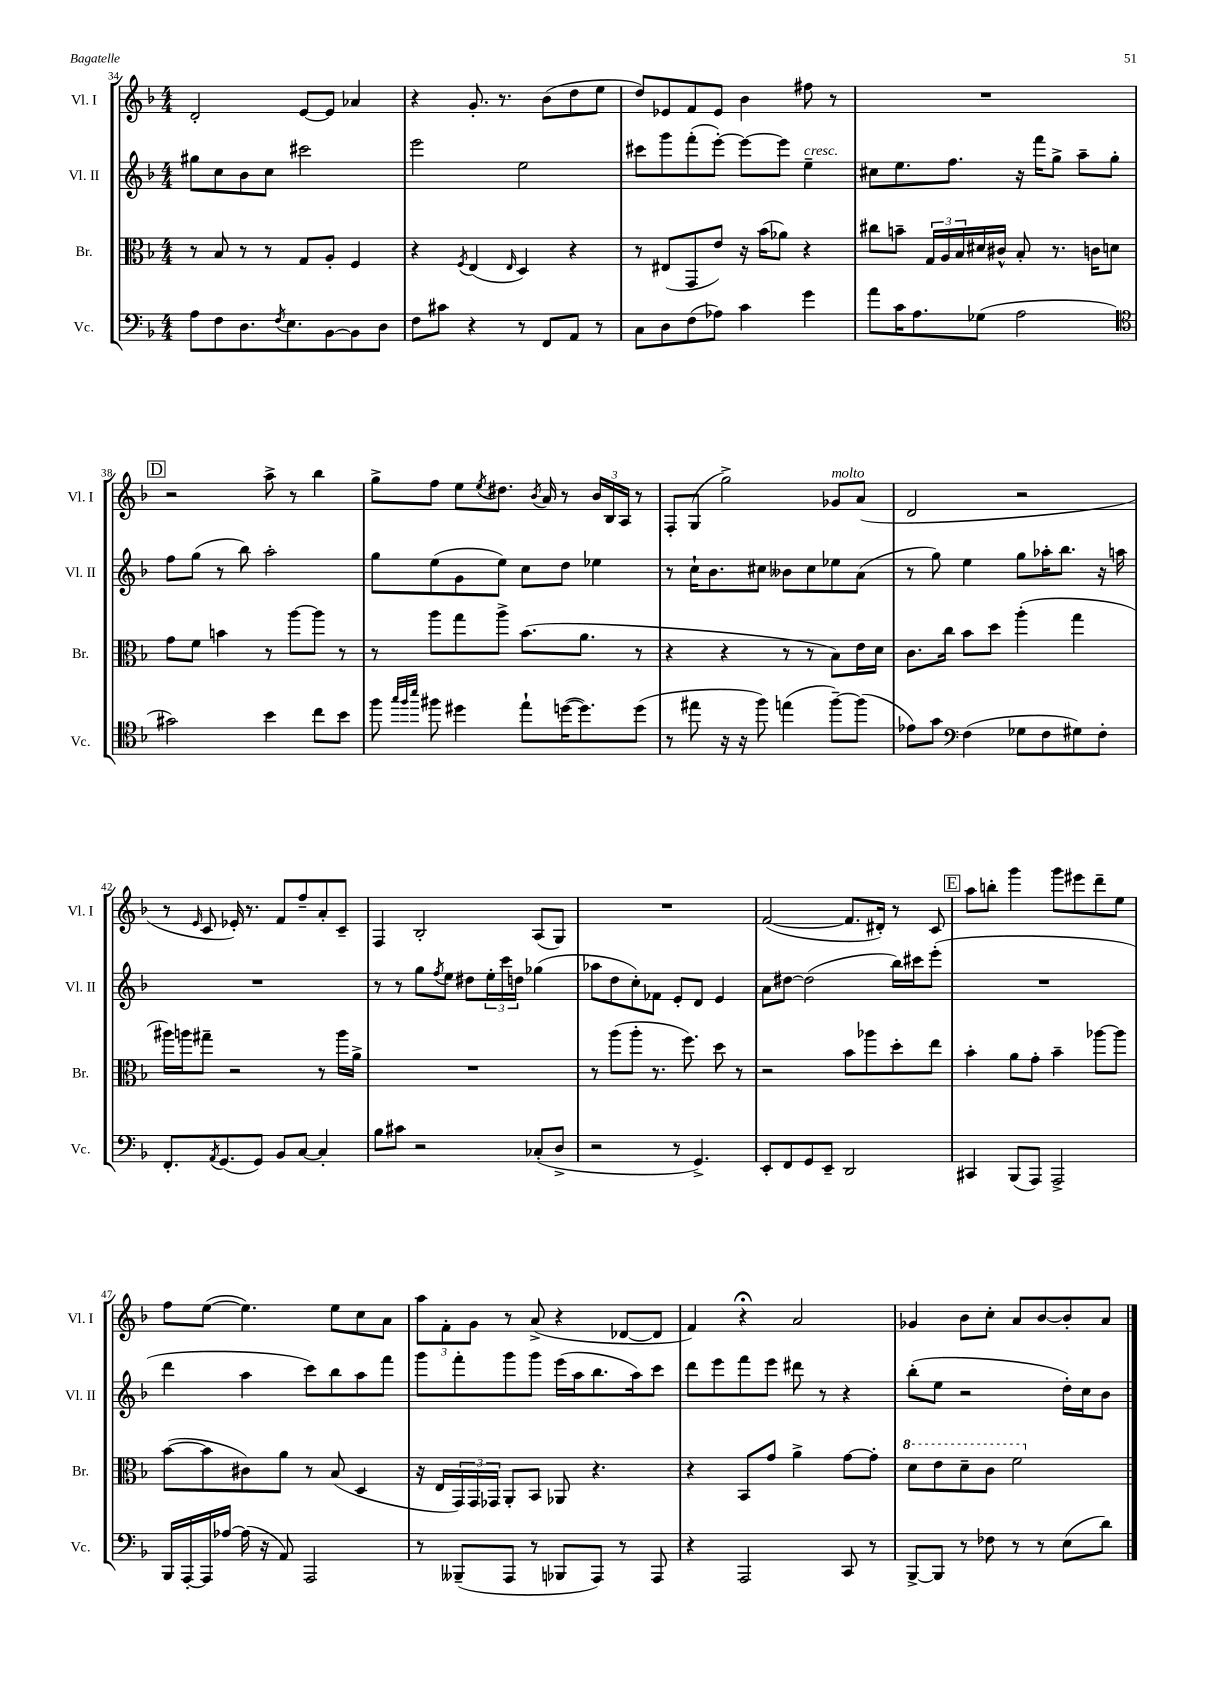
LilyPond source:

<<
\new StaffGroup <<
\new Staff = "s0" \with { instrumentName = "Vl. I" shortInstrumentName = "Vl. I" } {
    \clef treble \key f \major \numericTimeSignature \time 4/4
    d'2-. e'8~ e'8 aes'4 |
    r4 g'8.-. r8. bes'8( d''8 e''8 |
    d''8) ees'8 f'8 ees'8 bes'4 fis''8 r8 |
    R1 |
    \mark \markup { \box "D" } r2 a''8-> r8 bes''4 |
    g''8-> f''8 e''8 \acciaccatura { e''8 } dis''8. \acciaccatura { bes'8 } a'16 r8 \tuplet 3/2 { bes'16 bes16 a16 } r8 |
    f8-. g8( g''2->) ges'8^\markup { \italic "molto" } a'8( |
    d'2 r2 |
    r8 \grace { e'16 } c'8 ees'16-.) r8. f'8 f''8-- a'8-. c'8-- |
    f4 bes2-. a8( g8) |
    R1 |
    f'2~( f'8. dis'16-.) r8 c'8 |
    \mark \markup { \box "E" } a''8 b''8-. g'''4 g'''8 eis'''8 d'''8-- e''8 |
    f''8 e''8~( e''4.) e''8 c''8 a'8 |
    \tuplet 3/2 { a''8 f'8-. g'8 } r8 a'8->( r4 des'8~ des'8 |
    f'4) r4\fermata a'2 |
    ges'4 bes'8 c''8-. a'8 bes'8~ bes'8-. a'8 \bar "|." |
}
\new Staff = "s1" \with { instrumentName = "Vl. II" shortInstrumentName = "Vl. II" } {
    \clef treble \key f \major \numericTimeSignature \time 4/4
    gis''8 c''8 bes'8 c''8 cis'''2 |
    e'''2 e''2 |
    cis'''8 g'''8 f'''8-.( e'''8~-.) e'''8~ e'''8 e''4--^\markup { \italic "cresc." } |
    cis''8 e''8. f''8. r16 f'''16 g''8-> a''8-- g''8-. |
    \mark \markup { \box "D" } f''8 g''8( r8 bes''8) a''2-. |
    g''8 e''8( g'8 e''8) c''8 d''8 ees''4 |
    r8 c''16-! bes'8. cis''8 beses'8 cis''8 ees''8 a'8( |
    r8 g''8) e''4 g''8 aes''16-. bes''8. r16 a''16 |
    R1 |
    r8 r8 g''8 \acciaccatura { f''8 } e''8 dis''8 \tuplet 3/2 { e''16-. c'''16 d''16 } ges''4( |
    aes''8 d''8 c''8-.) fes'8 e'8-. d'8 e'4 |
    a'8 dis''8~ dis''2( bes''16) cis'''16 e'''8-.( |
    \mark \markup { \box "E" } R1 |
    d'''4 a''4 c'''8) bes''8 a''8 f'''8 |
    g'''8 f'''8-. g'''8 g'''8 e'''16( a''16 bes''8. a''16) c'''8 |
    d'''8 e'''8 f'''8 e'''8 dis'''8 r8 r4 |
    bes''8-.( e''8 r2 d''16-.) c''16 bes'8 \bar "|." |
}
\new Staff = "s2" \with { instrumentName = "Br." shortInstrumentName = "Br." } {
    \clef alto \key f \major \numericTimeSignature \time 4/4
    r8 bes8 r8 r8 g8 a8-. f4 |
    r4 \acciaccatura { f8 } e4( \grace { e16 } d4) r4 |
    r8 eis8( g,8 e'8) r16 bes'16( aes'8) r4 |
    cis''8 b'8-- \tuplet 3/2 { g16 a16 bes16 } dis'16 cis'16-^ bes8-. r8. c'16 d'8 |
    \mark \markup { \box "D" } g'8 f'8 b'4 r8 a''8~ a''8 r8 |
    r8 a''8 g''8 a''8-> bes'8.( a'8. r8 |
    r4 r4 r8 r8 bes8) e'16 d'16 |
    c'8. c''16 bes'8 d''8 a''4-.( g''4 |
    ais''16) a''16 gis''8-- r2 r8 a''16 a'16-> |
    R1 |
    r8 a''8( a''8-. r8. f''8.) d''8 r8 |
    r2 bes'8 aes''8 d''8-. e''8 |
    \mark \markup { \box "E" } bes'4-. a'8 g'8-. bes'4-- aes''8~ aes''8 |
    bes'8~( bes'8 cis'8) a'8 r8 bes8( d4 |
    r16 e16 \tuplet 3/2 { g,16) g,16 ges,16 } a,8-. bes,8 aes,8 r4. |
    r4 bes,8 g'8 a'4-> g'8~ g'8-. |
    \ottava #1 d''8 e''8 d''8-- c''8 f''2 \ottava #0 \bar "|." |
}
\new Staff = "s3" \with { instrumentName = "Vc." shortInstrumentName = "Vc." } {
    \clef bass \key f \major \numericTimeSignature \time 4/4
    a8 f8 d8. \acciaccatura { f8 } e8. bes,8~ bes,8 d8 |
    f8 cis'8 r4 r8 f,8 a,8 r8 |
    c8 d8 f8( aes8) c'4 g'4 |
    a'8 c'16 a8. ges8( a2 |
    \mark \markup { \box "D" } \clef tenor gis'2) bes'4 c''8 bes'8 |
    f''8 \grace { g''32 f''32 bes''32 } fis''8 dis''4 e''8-! d''16~( d''8.) d''8( |
    r8 eis''8 r16 r16 f''8) e''4( f''8~--) f''8( |
    ees'8) g'8 \clef bass f4( ges8 f8 gis8) f8-. |
    f,8.-. \acciaccatura { a,8 } g,8.( g,8) bes,8 c8~ c4-. |
    bes8 cis'8 r2 ces8-.( d8-> |
    r2 r8 g,4.->) |
    e,8-. f,8 g,8 e,8-- d,2 |
    \mark \markup { \box "E" } cis,4 bes,,8( a,,8) a,,2-> |
    bes,,16 a,,16~-. a,,16 aes16~ aes16( r16 a,8) a,,2 |
    r8 beses,,8--( a,,8 r8 bes,,8 a,,8) r8 a,,8 |
    r4 a,,2 c,8 r8 |
    bes,,8~-> bes,,8 r8 fes8 r8 r8 e8( d'8) \bar "|." |
}
>>
>>
\layout { \context { \Score currentBarNumber = #34 } }
